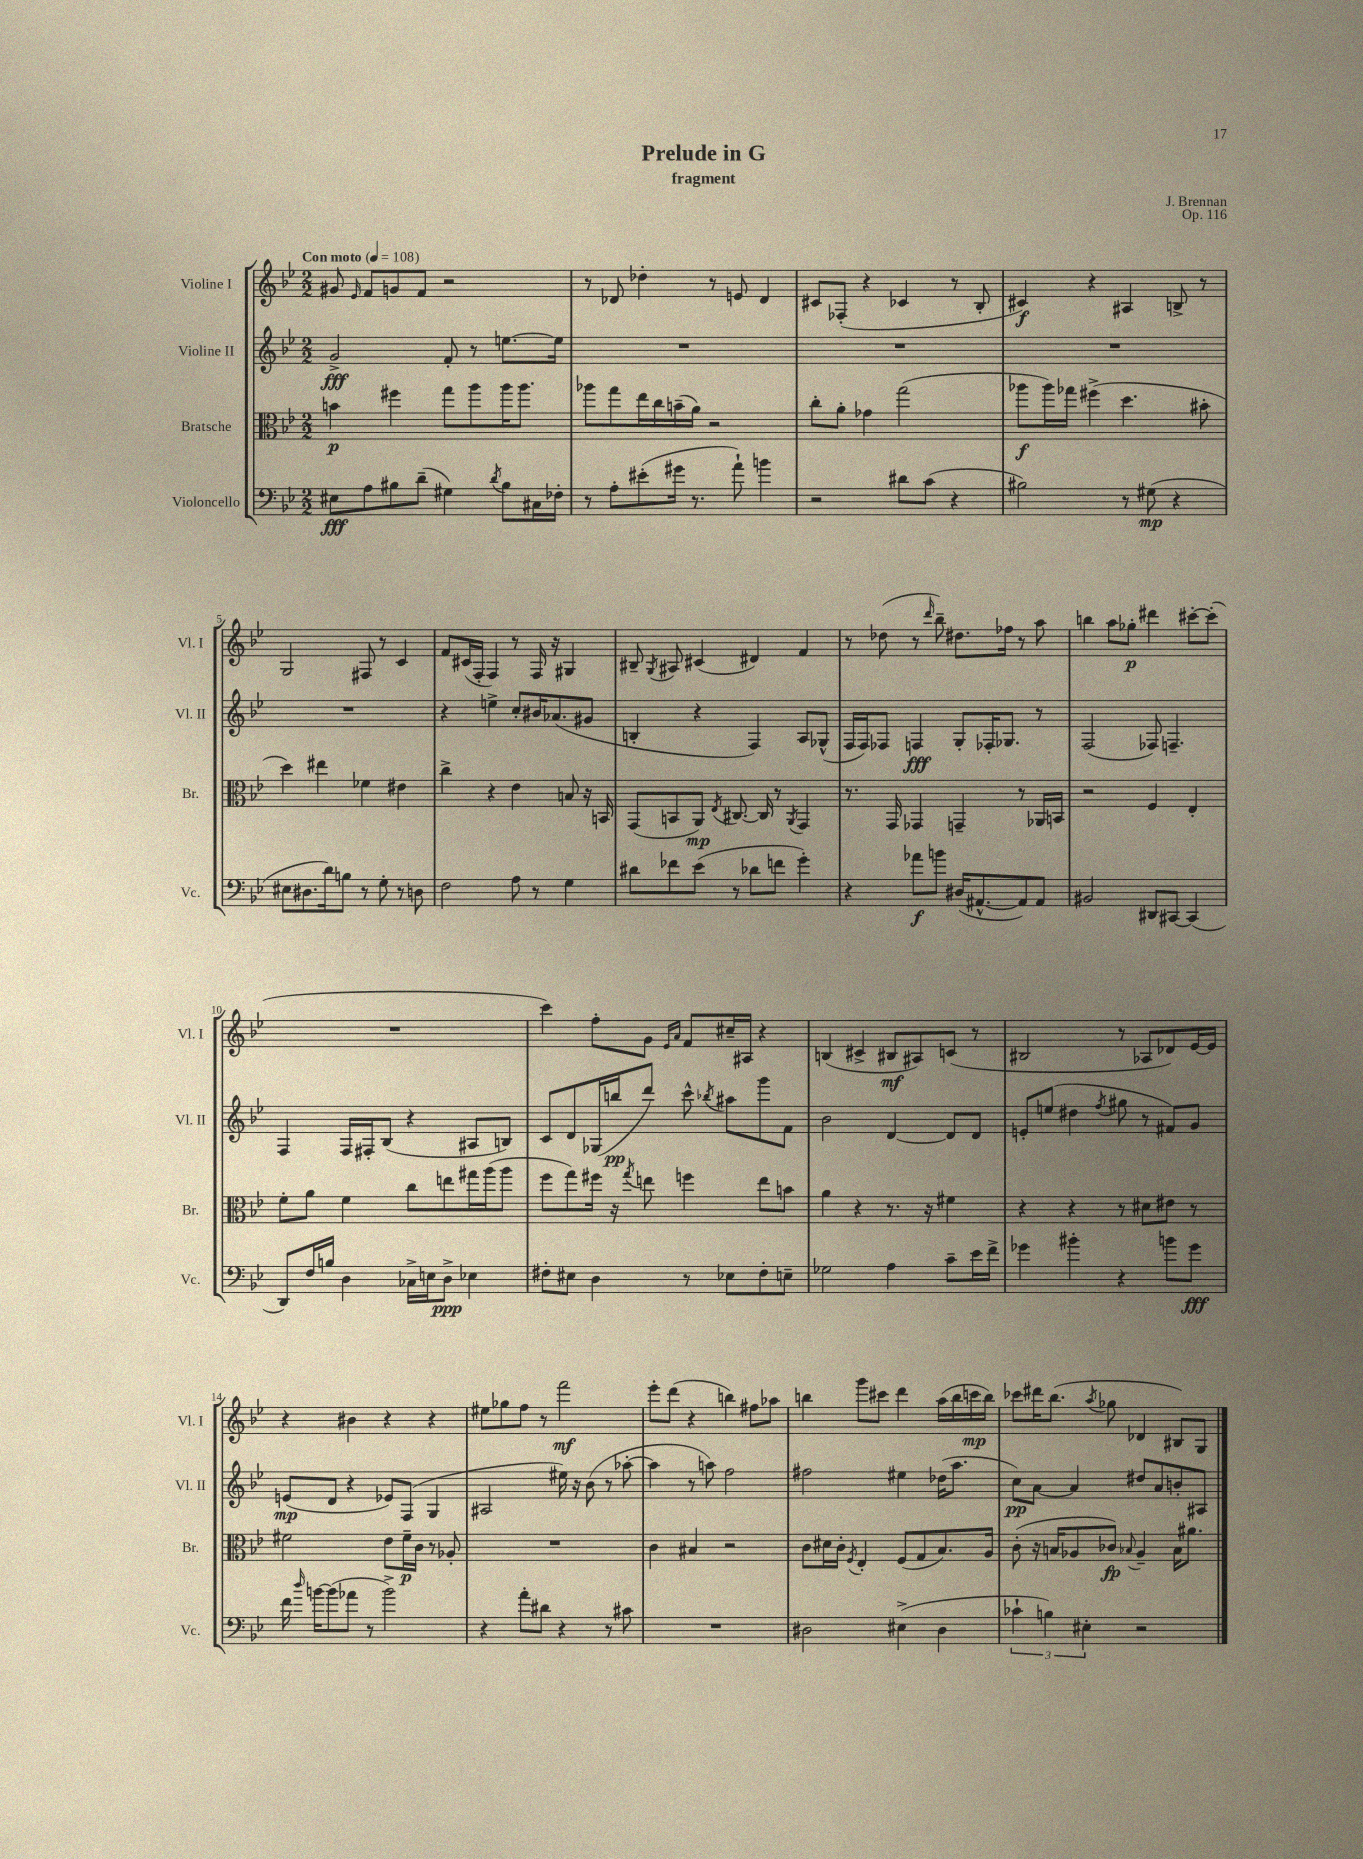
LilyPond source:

\header { title = "Prelude in G" composer = "J. Brennan" subtitle = "fragment" opus = "Op. 116" }
<<
\new StaffGroup <<
\new Staff = "s0" \with { instrumentName = "Violine I" shortInstrumentName = "Vl. I" } {
    \clef treble \key bes \major \numericTimeSignature \time 2/2 \tempo "Con moto" 4 = 108
    \autoBeamOff gis'8 \grace { ees'16 } f'8[ g'8 f'8] r2 |
    r8 des'8 des''4-. r8 e'8 des'4 |
    cis'8[ fes8]-.( r4 ces'4 r8 bes8-. |
    cis'4\f) r4 ais4 b8-> r8 |
    g2 fis8 r8 c'4 |
    f'8[ cis'16( f16]-. f4) r8 f16 r16 gis4 |
    bis8-- \acciaccatura { g8 } ais8 cis'4( dis'4) f'4 |
    r8 des''8( r8 \grace { d'''16 } bes''8--) dis''8.[ fes''16] r8 a''8 |
    b''4 a''8[ ges''8]-.\p dis'''4 cis'''8[~-. cis'''8]-.( |
    R1 |
    c'''4) f''8[-. g'8] \grace { ees'16[ a'16] } f'8[ cis''16-- ais16] r4 |
    b4( cis'4-> bis8[\mf ais8) c'8]( r8 |
    bis2 r8 aes8[ des'8) ees'16~ ees'16] |
    r4 bis'4 r4 r4 |
    eis''8[ ges''8 f''8] r8 f'''2\mf |
    ees'''8[-. d'''8]( r4 b''4) fis''8[ aes''8] |
    b''4 g'''8[ cis'''8] d'''4 a''16[( b''16 c'''16\mp b''16]) |
    ces'''8[ dis'''16 bes''8.]( \acciaccatura { a''8 } ges''8 des'4 bis8[) g8] \bar "|." |
}
\new Staff = "s1" \with { instrumentName = "Violine II" shortInstrumentName = "Vl. II" } {
    \clef treble \key bes \major \numericTimeSignature \time 2/2
    \autoBeamOff g'2->\fff f'8-. r8 e''8.[~ e''16] |
    R1 |
    R1 |
    R1 |
    R1 |
    r4 e''4-> c''8[-. bis'16 aes'8.( gis'8] |
    b4-. r4 f4) a8[ ges8]-^( |
    f16[ f16) fes8] f4\fff g8[-. fes16-. ges8.] r8 |
    f2( fes8) f4.-- |
    f4 f16[ fis16-. bes8]( r4 ais8[ b8]) |
    c'8[ d'8 ges16( b''16\pp d'''8]) c'''8-^ \acciaccatura { bes''8 } ais''8[ g'''8 f'8] |
    bes'2 d'4~ d'8[ d'8] |
    e'8[-. e''8]( dis''4 \acciaccatura { f''8 } gis''8 r8 fis'8[) g'8] |
    e'8[\mp( d'8] r4 ees'8[) f8]( g4 |
    ais2 eis''16) r16 bes'8( r8 aes''8~-. |
    aes''4 r8 a''8) f''2 |
    fis''2 eis''4 des''16[( a''8.] |
    c''8[\pp) a'8]~ a'4 dis''8[ a'8 b'8-. ais8] \bar "|." |
}
\new Staff = "s2" \with { instrumentName = "Bratsche" shortInstrumentName = "Br." } {
    \clef alto \key bes \major \numericTimeSignature \time 2/2
    \autoBeamOff b'4\p fis''4 g''8[ a''8 a''16 a''8.] |
    aes''8[ g''8 ees''16 c''16 b'16--( a'16]) r2 |
    c''8[-. a'8]-. ges'4 g''2( |
    aes''8[\f aes''16) ges''16] fis''4->( d''4. bis'8-. |
    d''4) eis''4 fes'4 eis'4 |
    c''4-> r4 ees'4 b8 r16 b,16 |
    g,8[( b,8 a,8]\mp) \acciaccatura { ees8 } cis8.~ cis16 r8 \acciaccatura { a,8 } g,4 |
    r8. g,16 ges,4 g,4-- r8 aes,16[ b,16] |
    r2 f4 ees4-. |
    f'8[-. a'8] f'4 c''8[ e''8 gis''16 a''16( a''8] |
    f''8[ g''8) fis''16] r16 \acciaccatura { g''8 } e''8 f''4 e''8[ b'8] |
    a'4 r4 r8. r16 fis'4 |
    r4 r4 r8 dis'8[ eis'8] r8 |
    fis'2 ees'8[ fis'16--\p c'16] r8 aes8-. |
    R1 |
    c'4 bis4 r2 |
    c'8[ dis'16 c'16]-. \acciaccatura { f8 } ees4-. f8[( g8 bes8.) a16] |
    c'8-.( r16 b16[ aes8 ces'8]\fp) \appoggiatura { bes8 } aes4-- bes16[ ais'8.] \bar "|." |
}
\new Staff = "s3" \with { instrumentName = "Violoncello" shortInstrumentName = "Vc." } {
    \clef bass \key bes \major \numericTimeSignature \time 2/2
    \autoBeamOff eis8[\fff a8 bis8 d'8]--( gis4) \acciaccatura { d'8 } bis8[ cis16 fes16]-. |
    r8 a8[-. eis'8-.( gis'16] r8. a'8-!) b'4 |
    r2 dis'8[ c'8]( r4 |
    bis2) r8 gis8\mp( r4 |
    eis8[ dis8. d'16) b8] r8 g8-. r8 d8 |
    f2 a8 r8 g4 |
    dis'8[ fes'8 ees'8]( r8 des'8[ f'8] g'4-.) |
    r4 aes'8[\f b'8] dis16[( ais,8.~-^ ais,8) ais,8] |
    bis,2 dis,8[ cis,8]~ cis,4( |
    d,8[) f16 b16] d4 ces16[-> e16 d8]->\ppp ees4 |
    fis8[-. eis8] d4 r8 ees8[ fis8-. e8]-- |
    ges2 a4 c'8[-- ees'16 f'16]-> |
    ges'4 bis'4-. r4 b'8[ ges'8]\fff |
    f'16 \grace { d''16 } b'16[~ b'8( aes'8] r8 b'2->) |
    r4 a'8[-. dis'8] r4 r8 cis'8 |
    R1 |
    dis2 eis4->( dis4 |
    \tuplet 3/2 { ces'4-! b4) eis4-. } r2 \bar "|." |
}
>>
>>
